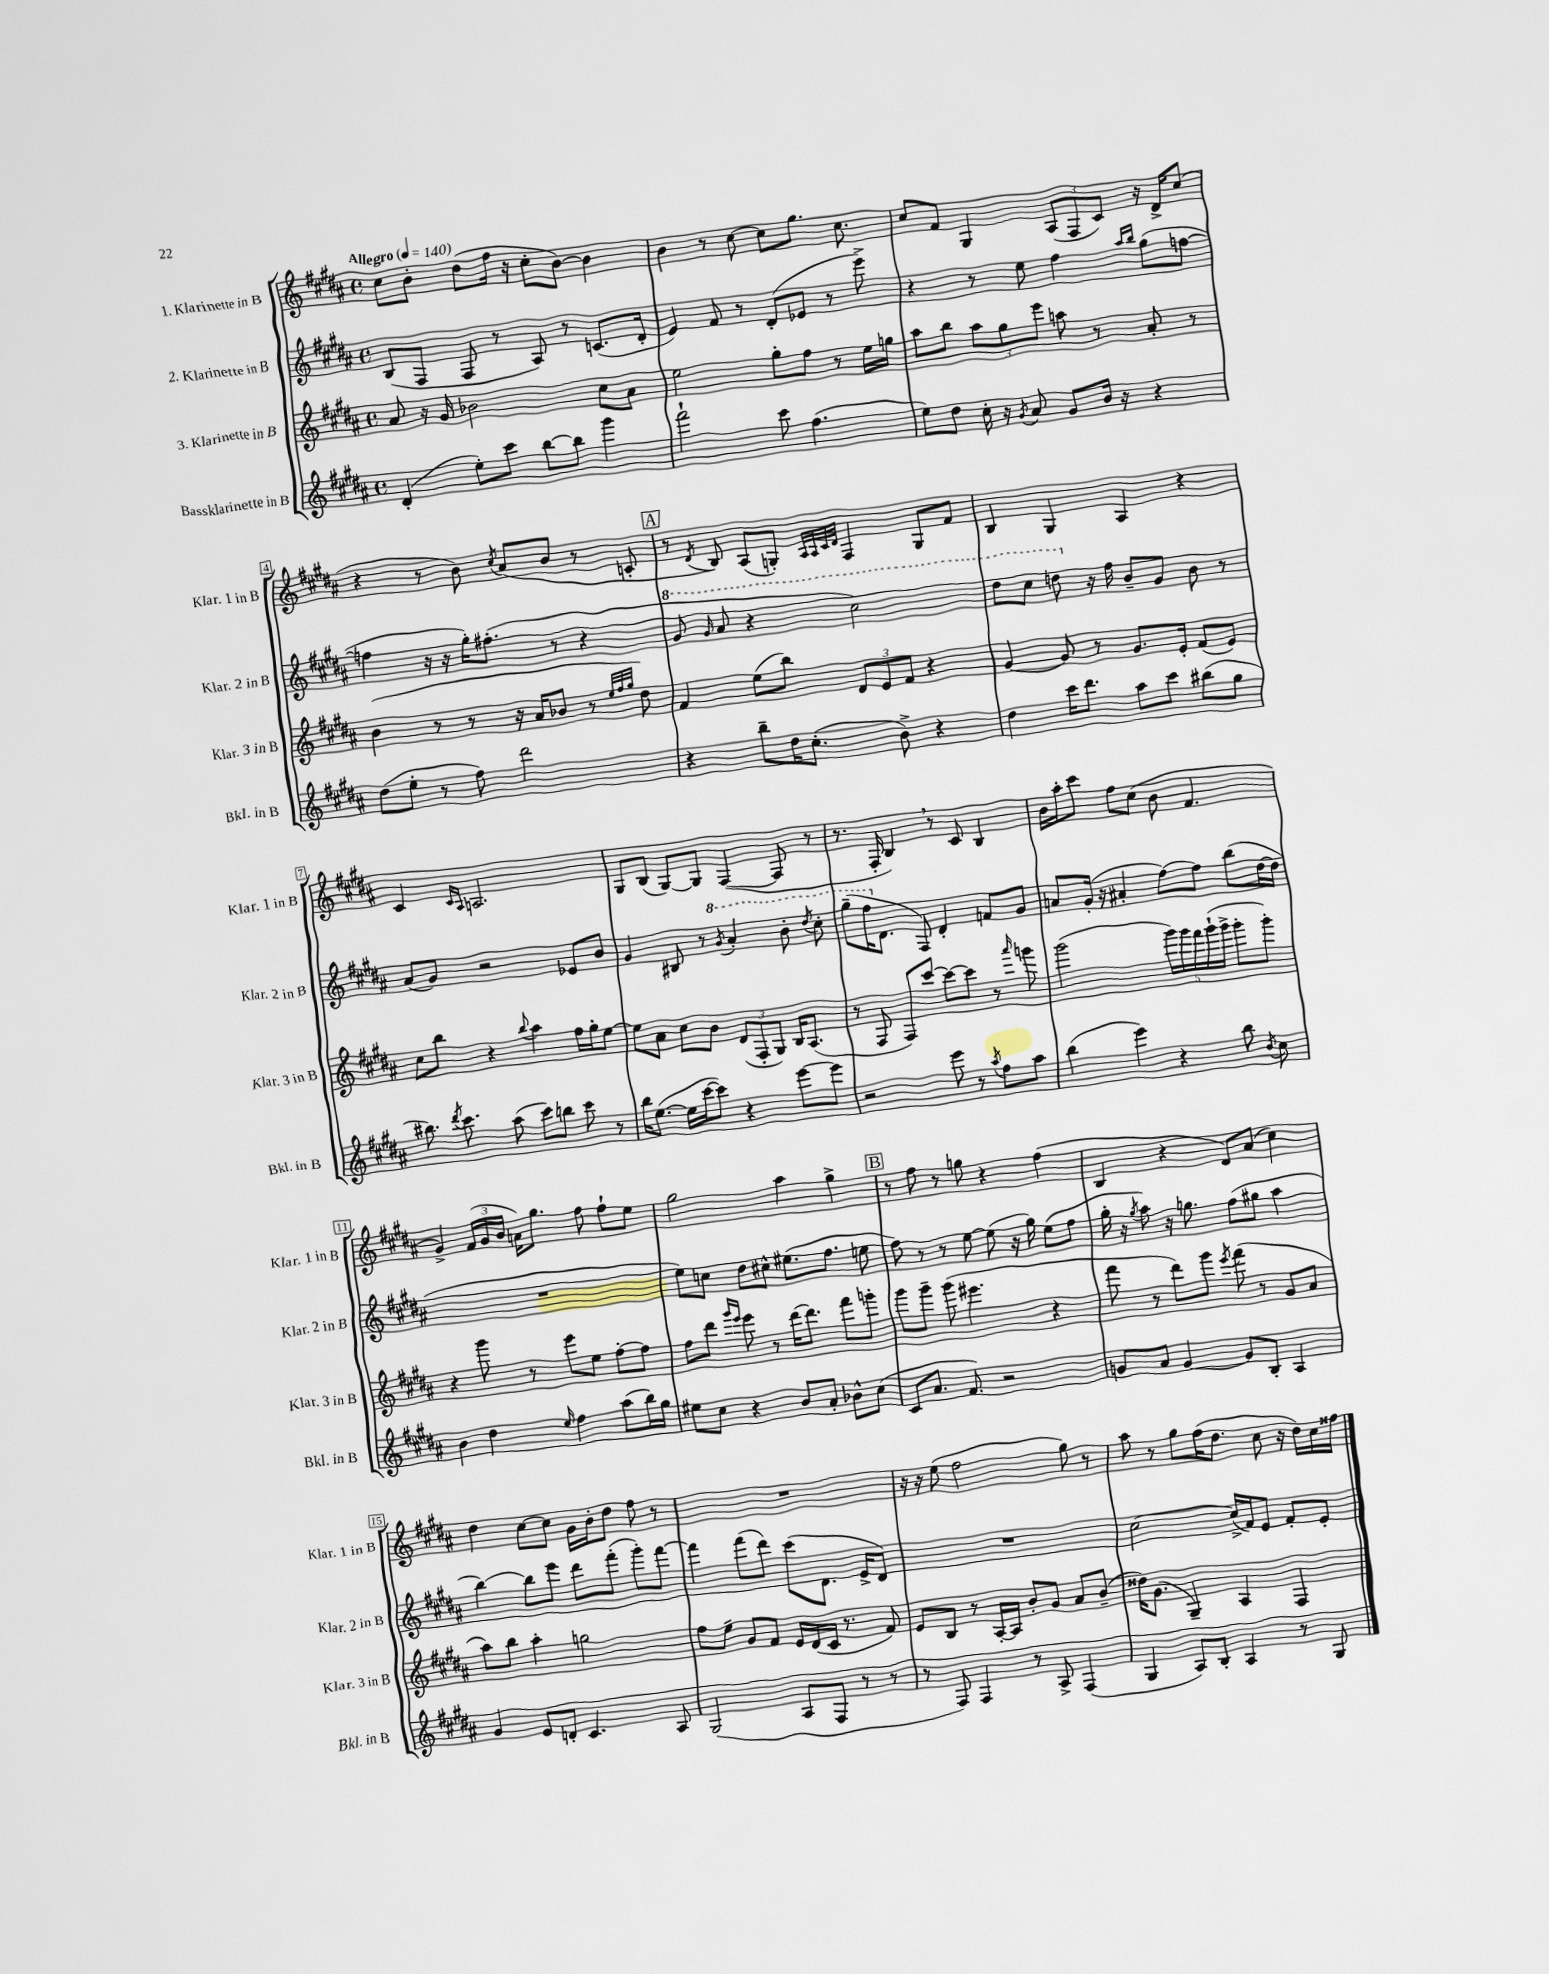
<<
\new StaffGroup <<
\new Staff = "s0" \with { instrumentName = "1. Klarinette in B" shortInstrumentName = "Klar. 1 in B" } {
    \clef treble \key b \major \defaultTimeSignature \time 4/4 \tempo "Allegro" 4 = 140
    \autoBeamOff cis''8[ b'8]-. dis''8[( fis''16] r16 cis''8[-. b'8]~) b'4 |
    b'4 r8 cis''8~ cis''8[ gis''8.] cis''8. |
    cis''8[ fis'8] gis4 \tuplet 3/2 { ais8[( fis8 cis'8]) } r16 dis'16[-> cis''8]( |
    r4 r8 b'8) \acciaccatura { cis''8 } ais'8[( b'8] r8 c'8-. |
    \mark \markup { \box "A" } r8 \acciaccatura { dis'8 } b8) ais8[( g8]-.) \grace { ais32[ ais32 cis'32 dis'32] } fis4 g8[ fis'8] |
    b4 gis4 ais4 r4 |
    cis'4 \grace { cis'16[ ais16] } a2. |
    gis8[ b8]( gis8[~) gis8] fis4~( fis8 r8 |
    r8. fis16-. b4) \breathe r8 cis'8 b4 |
    b'16[ ais''16-. cis'''8] fis''8[ cis''8]( b'8 fis'4. |
    gis'4->) \tuplet 3/2 { fis'16[( gis'16 b'16] } a'16[) gis''8.] fis''8 fis''8[-! e''8] |
    gis''2 ais''4 gis''4-> |
    \mark \markup { \box "B" } r8 fis''8 r8 g''8 r4 fis''4( |
    b4 r4 dis'8[) ais'8]( cis''4) |
    dis''4 cis''8[~ cis''8] gis'16[ b'16-. dis''8] fis''8 r8 |
    R1 |
    r16 r16 e''8( fis''2 gis''8) r8 |
    ais''8 r8 gis''8[ fis''16( dis''8.] cis''8 r16 dis''16[) cis''16 fisis''16] \bar "|." |
}
\new Staff = "s1" \with { instrumentName = "2. Klarinette in B" shortInstrumentName = "Klar. 2 in B" } {
    \clef treble \key b \major \defaultTimeSignature \time 4/4
    \autoBeamOff b8[( fis8] fis8 r8 ais8) r8 c'8.[( dis'16]-. |
    e'4) fis'8 r8 dis'8[-.( ees'8] r8 e'''8->) |
    r4 r8 e''8 fis''4 \grace { ais''16[ b''16] } gis''8[( f''8]~ |
    f''4 r16 r16 gis''16[-.) fis''8.]-.( r8 r4 |
    \mark \markup { \box "A" } \ottava #1 gis''8 \grace { gis''16 } ais''8 r4 cis'''2) |
    dis'''8[ cis'''8] d'''8 \ottava #0 r16 fis''16 b'8[-- gis'8] b'8 r8 |
    ais'8[( gis'8]) r2 ees'8[ b'8] |
    gis'4 bis8 r8 \ottava #1 \acciaccatura { gis''8 } ais''4-. b''8-. \acciaccatura { dis'''8 } cis'''8-. |
    gis'''8[--( fis'''16 \ottava #0 dis'8.] fis8) dis'4-. f'8[ gis'8] |
    a'8[ gis'16]-.( r16 ais'4-. fis''8[~) fis''8] b''8[( dis''16~ dis''16] |
    R1 |
    e''8[) c''8] dis''8[ cis''8]-^ eis''8.[( fis''8.] e''8 |
    \mark \markup { \box "B" } fis''8) r8 r8 e''8~ e''8( r16 gis''16) e''8[( fis''8] |
    gis''16-. r16 \acciaccatura { gis''8 } ais''8) r16 g''8. fis''8[( gis''8] ais''4 |
    b''4~) b''8[ e'''8] dis'''8[ fis'''8]-.( gis'''8[-.) fis'''8]~ |
    fis'''4 fis'''8[( dis'''8]) cis'''8[( dis'8.] e'16[-> dis'8]) |
    R1 |
    cis''2~ cis''16[->( fis'16) e'8] fis'8[-. e'8]-. \bar "|." |
}
\new Staff = "s2" \with { instrumentName = "3. Klarinette in B" shortInstrumentName = "Klar. 3 in B" } {
    \clef treble \key b \major \defaultTimeSignature \time 4/4
    \autoBeamOff ais'8 r16 gis'16 bes'2 cis''8[ ais'8] |
    e''2 gis''8[-. fis''8] r8 e''16[ g''16] |
    ais''8[ b''8] \tuplet 3/2 { ais''8[ gis''8 e'''8] } a''8 r8 ais'8-. r8 |
    b'4( r8 r8 r16 ais'16[ bes'8] r8 \grace { e''32[ fis''32 gis''32] } dis''8) |
    \mark \markup { \box "A" } fis'4 e''8[( b''8]) \tuplet 3/2 { dis'8[ e'8 fis'8] } r4 |
    gis'4~ gis'8 r8 gis'8.[ e'16]-. fis'8[( e'8]) |
    cis''8[ b''8] r4 \appoggiatura { b''8 } ais''4 fis''16[ gis''16-. e''8]~ |
    e''8[ ais'8] cis''8[ b'8] \tuplet 3/2 { dis'8[( fis8-. gis8]) } b16[ ais8.]( |
    r8 fis8 fis8[) cis'''8]~ cis'''8[~ cis'''8] r8 \grace { ais'''16 } g'''8 |
    gis'''2( \tuplet 5/4 { gis'''16[) gis'''16 fis'''16 gis'''16-!( gis'''16]-> } gis'''8[-. gis'''8]-.) |
    r4 gis'''8 r8 e'''8[ e''8] fis''8[~-. fis''8] |
    fis''8[ dis'''8] \grace { gis'''16[ e'''16] } e'''8 r8 dis'''16[~ dis'''8.] fis'''8[ g'''8]-. |
    \mark \markup { \box "B" } gis'''8[ gis'''8]-- gis'''8( eis'''4. r4 |
    fis'''8 r8 dis'''8[) gis'''8] \acciaccatura { e'''8 } fis'''8( r8 gis'8[ ais'8] |
    ais''8[) b''8] ais''4-. g''2 |
    fis''8[ e''8]-- gis'8[ fis'8] e'16[ dis'16( cis'16] r8. fis'8) |
    e'8[ b8] r8 ais16[~-. ais16] b'8[-. gis'8] ais'8[ b'8]--( |
    disis''16[) gis'8.]( gis4--) ais4 fis4 \bar "|." |
}
\new Staff = "s3" \with { instrumentName = "Bassklarinette in B" shortInstrumentName = "Bkl. in B" } {
    \clef treble \key b \major \defaultTimeSignature \time 4/4
    \autoBeamOff dis'4-.( e''8[-.) cis'''8] b''8[~ b''8] gis'''4 |
    fis'''2-! cis'''8 fis''4.( |
    e''8[) dis''8] cis''16-. r16 \acciaccatura { gis'8 } ais'8 gis'8[ b'16] r16 r4 |
    dis''8[( e''8]-. r8 fis''8) dis'''2 |
    \mark \markup { \box "A" } r4 b''8[-- dis''16 cis''8.]-.( b'8->) r4 |
    dis''4 cis'''16[ dis'''8.] ais''8[ cis'''8] bis''8[( gis''8] |
    bis''8.) \acciaccatura { dis'''8 } cis'''8. ais''8( cis'''8[) b''8] cis'''8 r8 |
    b''16[ e''8.]~( e''16[ cis'''16~ cis'''8]) r4 e'''8[~ e'''8] |
    r2 e'''8 r8 \acciaccatura { ais''8 } fis''8[ ais''8] |
    b''4( e'''4) r4 b''8 \acciaccatura { b'8 } cis''8 |
    b'4 dis''4 \grace { e''16 } fis''4 ais''8[( b''16) gis''16] |
    eis''8[ cis''8] r4 b'8[ ais'8]-. bes'8[-^ cis''8]( |
    \mark \markup { \box "B" } cis'8[ ais'8.] fis'8.) r2 |
    g'8[ ais'8] g'4~ g'8[ b8]-. ais4 |
    gis'4 e'8[ d'8]-. cis'4. ais8 |
    gis2( ais8[ fis8] r8 r8 |
    r8 fis8) fis4 r8 ais8-> fis4( |
    gis4 ais8[) b8]-. ais4 r8 gis8 \bar "|." |
}
>>
>>
\layout { \context { \Score \override BarNumber.stencil = #(make-stencil-boxer 0.1 0.3 ly:text-interface::print) } }
